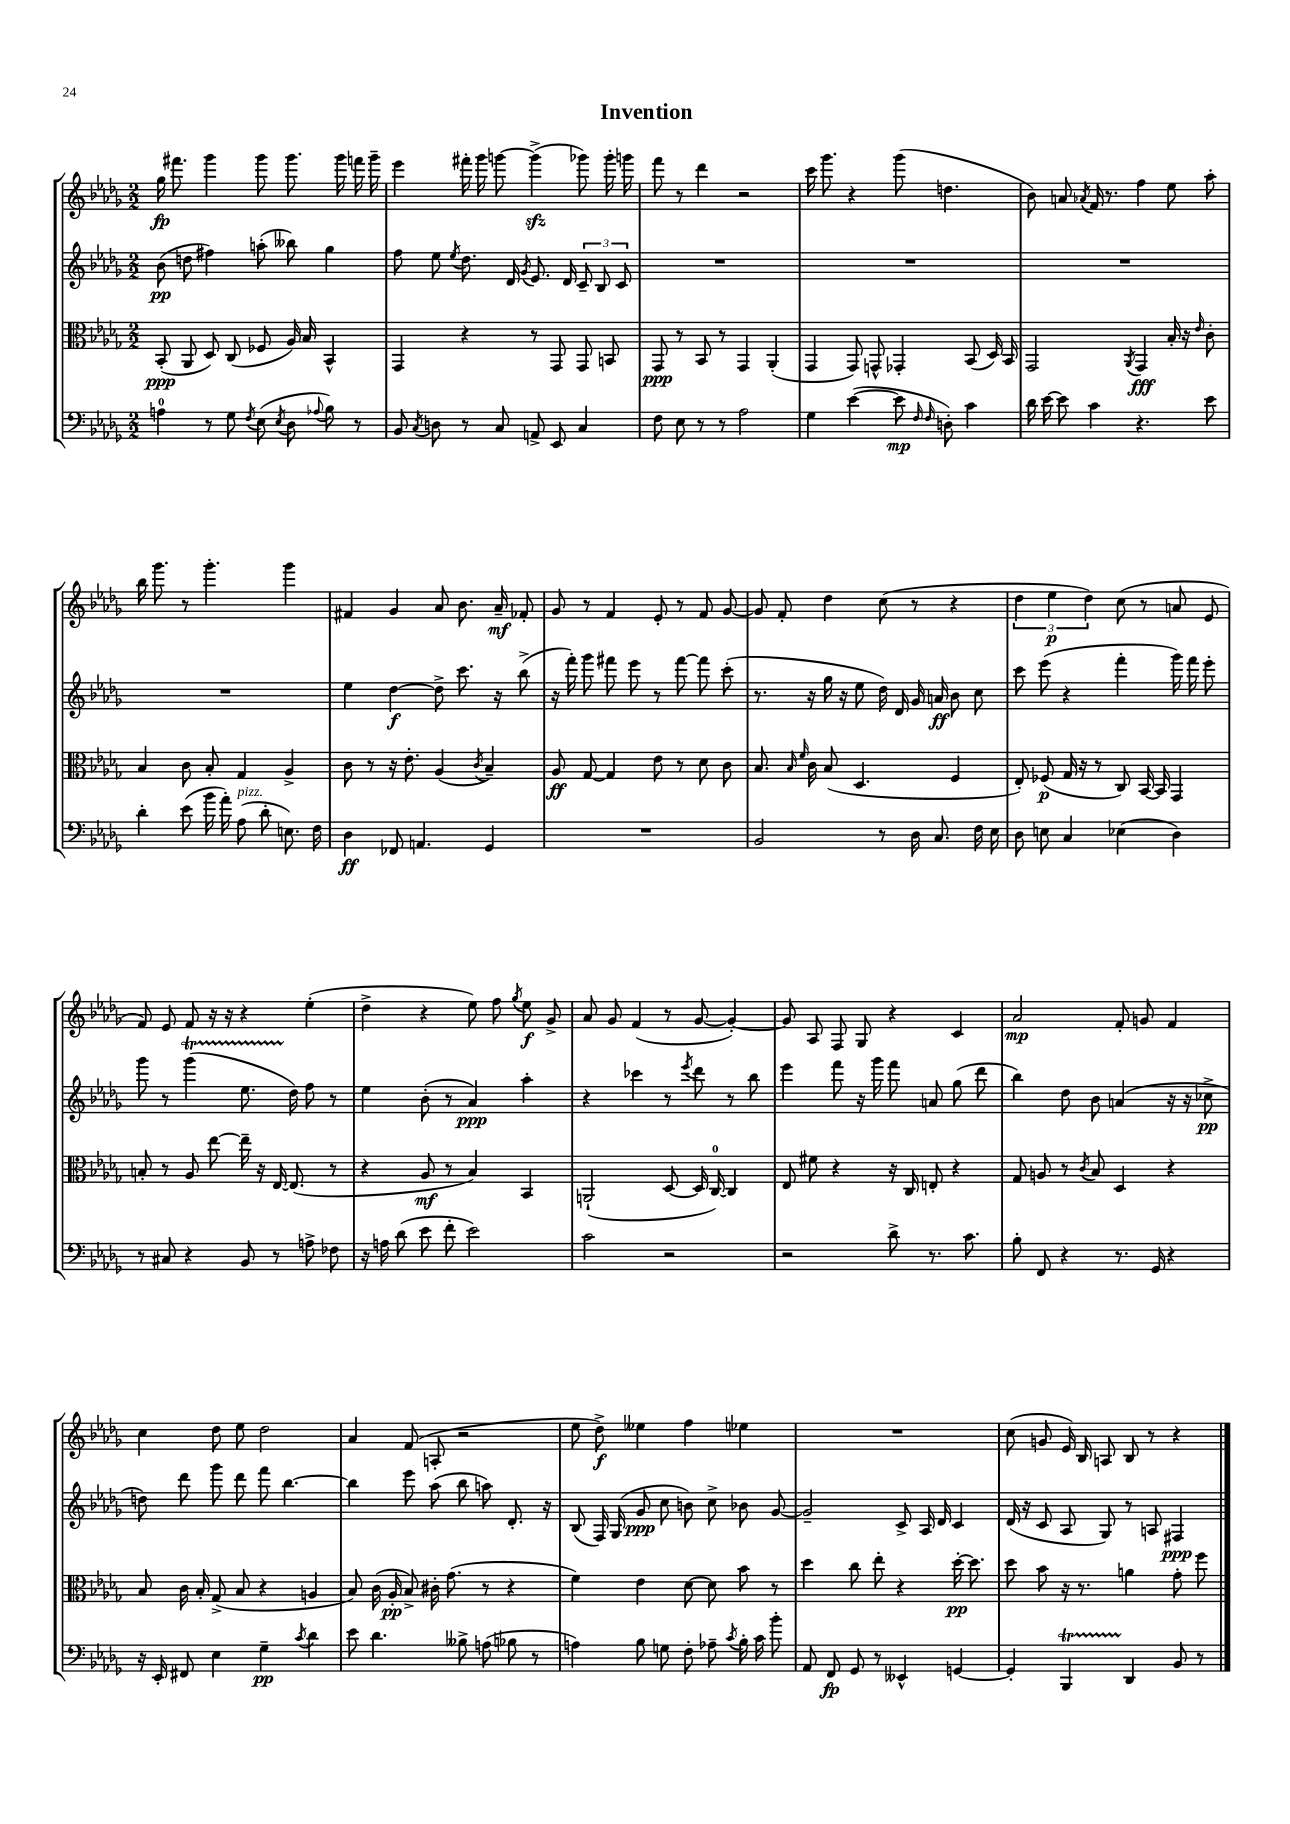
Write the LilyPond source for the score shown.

\header { title = "Invention" }
<<
\new StaffGroup <<
\new Staff = "s0" {
    \clef treble \key des \major \numericTimeSignature \time 2/2
    \autoBeamOff ges''16\fp fis'''8. ges'''4 ges'''8 ges'''8. ges'''16 f'''16 ges'''16-- |
    ees'''4 fis'''16-. ges'''16 g'''8~ g'''4->\sfz( ges'''8) ges'''16-. g'''16 |
    f'''8 r8 des'''4 r2 |
    c'''16 ges'''8. r4 ges'''8( d''4. |
    bes'8) a'8 \acciaccatura { aes'8 } f'16 r8. f''4 ees''8 aes''8-. |
    bes''16 ges'''8. r8 ges'''4.-. ges'''4 |
    fis'4 ges'4 aes'8 bes'8. aes'16--\mf fes'8-. |
    ges'8 r8 f'4 ees'8-. r8 f'8 ges'8~ |
    ges'8 f'8-. des''4 c''8( r8 r4 |
    \tuplet 3/2 { des''4 ees''4\p des''4) } c''8( r8 a'8 ees'8 |
    f'8) ees'8 f'8 r16 r16 r4 ees''4-.( |
    des''4-> r4 ees''8) f''8 \acciaccatura { ges''8 } ees''8\f ges'8-> |
    aes'8 ges'8 f'4( r8 ges'8~ ges'4~-.) |
    ges'8 aes8 f8 ges8 r4 c'4 |
    aes'2\mp f'8-. g'8 f'4 |
    c''4 des''8 ees''8 des''2 |
    aes'4 f'8( a8-. r2 |
    ees''8 des''8->\f) eeses''4 f''4 ees''4 |
    R1 |
    c''8( g'8 ees'16) bes16 a8 bes8 r8 r4 \bar "|." |
}
\new Staff = "s1" {
    \clef treble \key des \major \numericTimeSignature \time 2/2
    \autoBeamOff bes'8\pp( d''8 fis''4) a''8-.( beses''8) ges''4 |
    f''8 ees''8 \acciaccatura { ees''8 } des''8. des'16 \acciaccatura { ges'8 } ees'8. des'16 \tuplet 3/2 { c'8-- bes8 c'8 } |
    R1 |
    R1 |
    R1 |
    R1 |
    ees''4 des''4~\f des''8-> c'''8. r16 bes''8->( |
    r16 f'''16-.) ges'''8 fis'''8 ees'''8 r8 fis'''8~ fis'''8 c'''8-.( |
    r8. r16 ges''16 r16 ees''8 des''16) des'16 ges'16 a'16\ff bes'8 c''8 |
    c'''8 ees'''8( r4 f'''4-. ges'''16) f'''16 ees'''8-. |
    ges'''8 r8 ges'''4\startTrillSpan( ees''8. des''16\stopTrillSpan) f''8 r8 |
    ees''4 bes'8-.( r8 aes'4\ppp) aes''4-. |
    r4 ces'''4 r8 \acciaccatura { ees'''8 } des'''8 r8 bes''8 |
    ees'''4 f'''8 r16 ges'''16 f'''8 a'8 ges''8( des'''8 |
    bes''4) des''8 bes'8 a'4( r16 r16 ces''8->\pp |
    d''8) des'''8 ges'''8 des'''8 f'''8 bes''4.~ |
    bes''4 ees'''8 aes''8( bes''8 a''8) des'8.-. r16 |
    bes8( f16) ges16( ges'8\ppp c''8 b'8) c''8-> bes'8 ges'8~ |
    ges'2-- c'8-> aes16 des'16 c'4 |
    des'16( r16 c'8 aes8 ges8) r8 a8 fis4\ppp \bar "|." |
}
\new Staff = "s2" {
    \clef alto \key des \major \numericTimeSignature \time 2/2
    \autoBeamOff bes,8-.\ppp( aes,8 des8) c8( fes8 aes16) bes16 bes,4-^ |
    ges,4 r4 r8 ges,8 ges,8 b,8 |
    ges,8\ppp r8 bes,8 r8 ges,4 aes,4-.( |
    ges,4 ges,8) g,8-^ ges,4-. bes,8( des16) bes,16 |
    ges,2 \acciaccatura { aes,8 } ges,4\fff bes16-. r16 \grace { ees'16 } c'8-. |
    bes4 c'8 bes8-. ges4 aes4-> |
    c'8 r8 r16 ees'8.-. aes4( \acciaccatura { c'8 } bes4--) |
    aes8\ff ges8~ ges4 ees'8 r8 des'8 c'8 |
    bes8. \grace { bes16 f'16 } c'16 bes8( des4. f4 |
    ees8-.) fes8\p( ges16 r16 r8 c8) bes,16~ bes,16 ges,4 |
    b8-. r8 aes8 ees''8~ ees''16-- r16 ees16~ ees8.( r8 |
    r4 aes8\mf r8 bes4) bes,4 |
    a,2-!( des8~ des16 c16-0~) c4 |
    ees8 fis'8 r4 r16 c16 e8-. r4 |
    ges8 a8 r8 \acciaccatura { c'8 } bes8 des4 r4 |
    bes8 c'16 bes16-. ges8->( bes8 r4 a4 |
    bes8) c'16( aes16-.\pp bes8->) cis'16-. ges'8.( r8 r4 |
    f'4) ees'4 des'8~ des'8 bes'8 r8 |
    des''4 c''8 ees''8-. r4 des''16~-.\pp des''8. |
    des''8 bes'8 r16 r8. a'4 ges'8-. f''8 \bar "|." |
}
\new Staff = "s3" {
    \clef bass \key des \major \numericTimeSignature \time 2/2
    \autoBeamOff a4-0 r8 ges8 \acciaccatura { f8 } ees8( \acciaccatura { ees8 } des8 \appoggiatura { aes8 } bes8) r8 |
    bes,8 \acciaccatura { c8 } d8 r8 c8 a,8-> ees,8 c4 |
    f8 ees8 r8 r8 aes2 |
    ges4 ees'4~( ees'8\mp \grace { f16 f16 } d8-.) c'4 |
    des'16 ees'16~ ees'8 c'4 r4. ees'8 |
    des'4-. ees'8( bes'16 aes'16-.) aes8^\markup { \italic "pizz." }( des'8-. e8.) f16 |
    des4\ff fes,8 a,4. ges,4 |
    R1 |
    bes,2 r8 des16 c8. f16 ees16 |
    des8 e8 c4 ees4( des4) |
    r8 cis8 r4 bes,8 r8 a8-> fes8 |
    r16 a16 des'8( ees'8 f'8-. ees'2) |
    c'2 r2 |
    r2 des'8-> r8. c'8. |
    bes8-. f,8 r4 r8. ges,16 r4 |
    r16 ees,16-. fis,8 ees4 ges4--\pp \acciaccatura { c'8 } des'4 |
    ees'8 des'4. beses8-> a8( bes8 r8 |
    a4) bes8 g8 f8-. aes8-- \acciaccatura { c'8 } bes16-. c'16 bes'8-. |
    aes,8 f,8\fp ges,8 r8 eeses,4-^ g,4~ |
    g,4-. bes,,4\startTrillSpan des,4\stopTrillSpan bes,8 r8 \bar "|." |
}
>>
>>
\layout { \context { \Score \remove "Bar_number_engraver" } }
